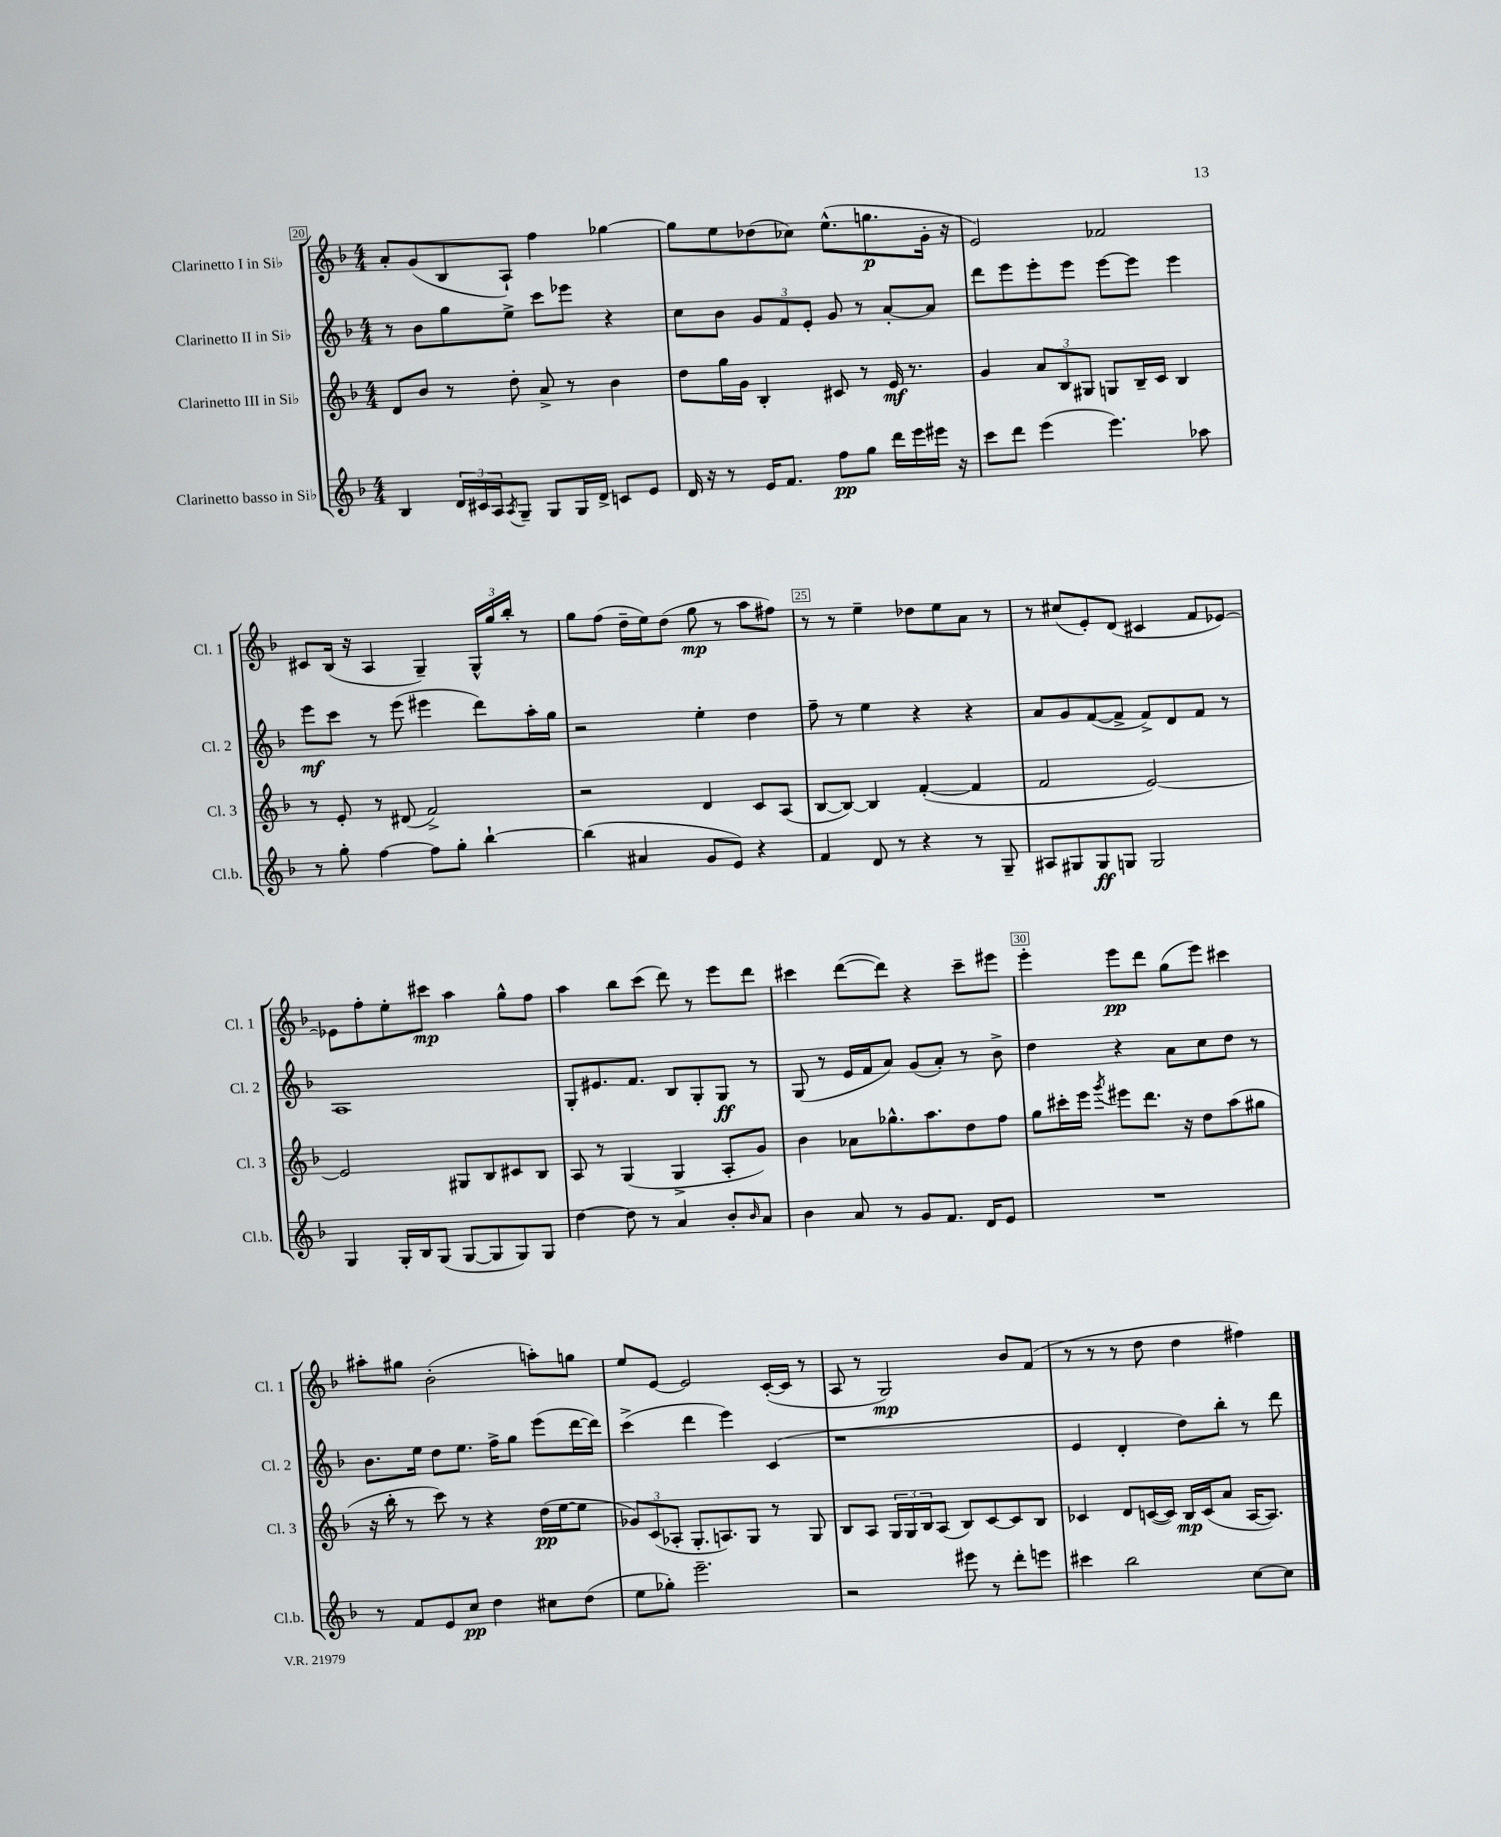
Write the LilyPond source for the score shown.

<<
\new StaffGroup <<
\new Staff = "s0" \with { instrumentName = "Clarinetto I in Sib" shortInstrumentName = "Cl. 1" } {
    \clef treble \key f \major \numericTimeSignature \time 4/4
    a'8-. g'8( bes8 a8-!) f''4 ges''4~ |
    ges''8 e''8 des''8( ces''8) e''8.-^( g''8.\p g'16-. r16 |
    e'2) fes'2 |
    cis'8 bes16( r16 a4 g4--) \tuplet 3/2 { g16-^ g''16 bes''16-. } r8 |
    g''8 f''8( d''16-- e''16) d''8( g''8\mp r8 a''8 fis''8) |
    r8 r8 e''4-- des''8 e''8 a'8 r8 |
    r8 cis''8( e'8-.) d'8( cis'4 f'8 ees'8~) |
    ees'8 f''8-. e''8-. cis'''8\mp a''4 g''8-^ f''8 |
    a''4 bes''8 c'''8( d'''8) r8 e'''8 d'''8 |
    cis'''4 d'''8~( d'''8) r4 cis'''8-- eis'''8 |
    e'''4-. e'''8\pp d'''8 g''8( e'''8) cis'''4 |
    ais''8-. gis''8 bes'2-.( a''8-.) g''8 |
    e''8 e'8~ e'2 c'16~-.( c'16 r8 |
    a8 r8 g2\mp) bes'8 f'8( |
    r8 r8 r8 d''8 d''4 fis''4) \bar "|." |
}
\new Staff = "s1" \with { instrumentName = "Clarinetto II in Sib" shortInstrumentName = "Cl. 2" } {
    \clef treble \key f \major \numericTimeSignature \time 4/4
    r8 bes'8 g''8 e''8-> c'''8 ees'''8 r4 |
    c''8 bes'8 \tuplet 3/2 { g'8 f'8 e'8-. } g'8 r8 a'8~-. a'8 |
    d'''8 e'''8 e'''8-. e'''8 e'''8~ e'''8 e'''4 |
    e'''8\mf c'''8 r8 e'''8( eis'''4 d'''8) a''16-. g''16 |
    r2 e''4-. d''4 |
    f''8-- r8 e''4 r4 r4 |
    a'8 g'8 f'8~( f'8-> f'8->) d'8 f'8 r8 |
    a1 |
    g8-. eis'8. f'8. bes8 g8-. g8\ff r8 |
    g8( r8 e'16 f'16 a'8) g'8( a'8-.) r8 bes'8-> |
    d''4 r4 a'8 c''8 d''8 r8 |
    bes'8. e''16 d''8 e''8. f''16-> g''8 e'''8( d'''16~ d'''16) |
    c'''4->( d'''4 e'''4) c'4( |
    r1 |
    e'4 d'4-. d''8) bes''8-. r8 d'''8 \bar "|." |
}
\new Staff = "s2" \with { instrumentName = "Clarinetto III in Sib" shortInstrumentName = "Cl. 3" } {
    \clef treble \key f \major \numericTimeSignature \time 4/4
    d'8 bes'8 r8 d''8-. a'8-> r8 bes'4 |
    d''8 g''16 g'16 bes4-. cis'8 r8 e'16\mf r8. |
    g'4 \tuplet 3/2 { a'8 bes8 gis8 } g8 bes16-- c'16 bes4 |
    r8 e'8-. r8 dis'8( f'2->) |
    r2 d'4 c'8 a8( |
    bes8~ bes8~) bes4 f'4~-.( f'4 |
    f'2 e'2~) |
    e'2 gis8 bes8 cis'8 bes8 |
    a8 r8 g4( g4-> a8-. g'8) |
    bes'4 aes'8 ges''8.-^ a''8. d''8 f''8 |
    g''8 cis'''16-. e'''16 \acciaccatura { g'''8 } eis'''8 d'''8. r16 d''8 a''8( gis''8 |
    r16 bes''16-. r8 c'''8) r8 r4 d''16\pp( e''16~ e''8 |
    \tuplet 3/2 { ges'8) c'8( aes8-. } g8.-. a8.) g8 r8 g8 |
    bes8 a8 \tuplet 3/2 { g16 g16 bes16 } a8( bes8) c'8~ c'8 bes8 |
    ces'4 d'8 c'16~( c'16) bes16\mp c'16( a'8 a16~ a8.) \bar "|." |
}
\new Staff = "s3" \with { instrumentName = "Clarinetto basso in Sib" shortInstrumentName = "Cl.b." } {
    \clef treble \key f \major \numericTimeSignature \time 4/4
    bes4 \tuplet 3/2 { d'16 cis'16 a16 } \acciaccatura { a8 } g8-- g8 g16 d'16-> c'8 e'8 |
    d'16 r16 r8 e'16 f'8. f''8\pp g''8 d'''16 e'''16 eis'''16 r16 |
    c'''8 d'''8 e'''4( e'''4.) aes''8 |
    r8 g''8-. f''4~ f''8 g''8-. bes''4~-! |
    bes''4( ais'4 g'8 e'8) r4 |
    f'4 d'8 r8 r4 r8 g8-- |
    ais8 gis8 gis8\ff g8 g2 |
    g4 g16-. bes16 g8( g8~ g8 g8) g8 |
    d''4~ d''8 r8 a'4 bes'8-. \grace { bes'16 } a'8 |
    bes'4 a'8 r8 g'8 f'8. d'16 e'8 |
    R1 |
    r8 f'8 e'8 c''8\pp d''4 cis''8 d''8( |
    e''8 ges''8-.) e'''2.-- |
    r2 eis'''8 r8 d'''8-. e'''8 |
    cis'''4 bes''2 c''8~ c''8 \bar "|." |
}
>>
>>
\layout { \context { \Score currentBarNumber = #20 \override BarNumber.break-visibility = ##(#f #t #t) barNumberVisibility = #(every-nth-bar-number-visible 5) \override BarNumber.stencil = #(make-stencil-boxer 0.1 0.3 ly:text-interface::print) } }
